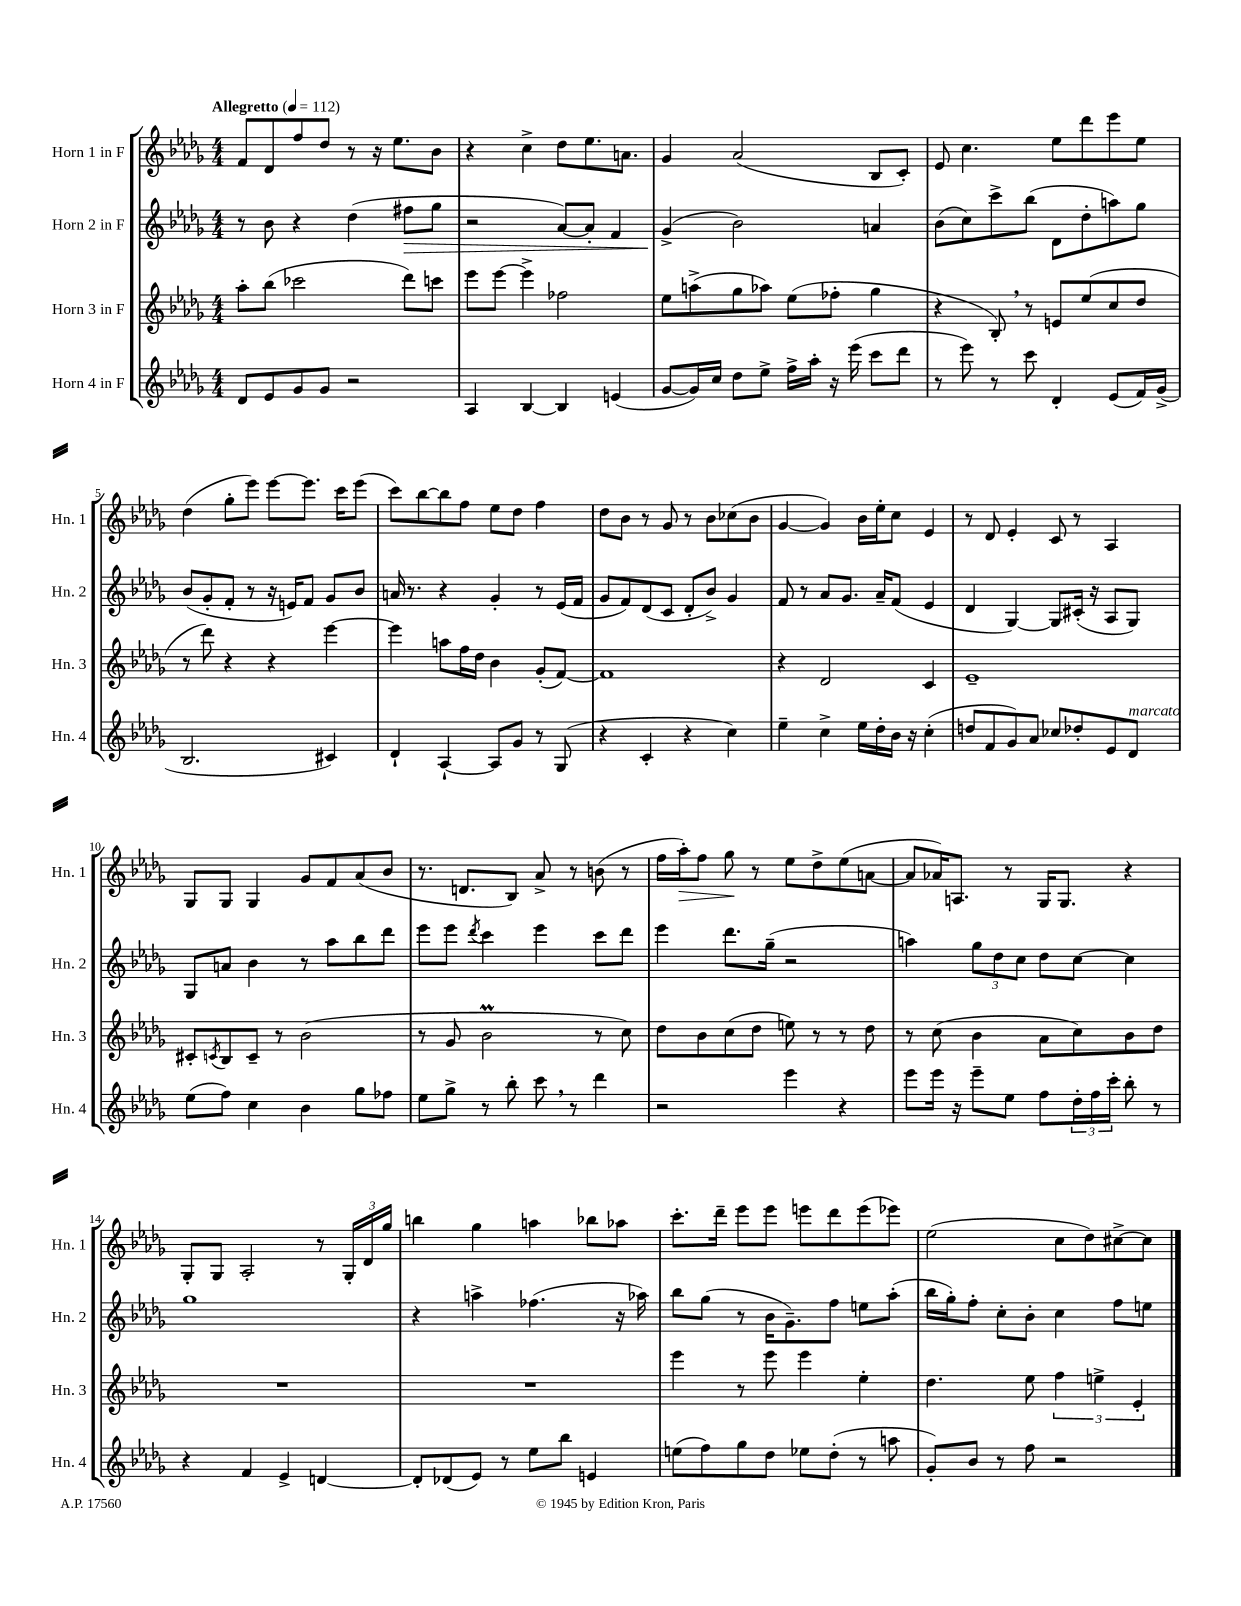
<<
\new StaffGroup <<
\new Staff = "s0" \with { instrumentName = "Horn 1 in F" shortInstrumentName = "Hn. 1" } {
    \clef treble \key des \major \numericTimeSignature \time 4/4 \tempo "Allegretto" 4 = 112
    f'8 des'8 f''8 des''8 r8 r16 ees''8. bes'8 |
    r4 c''4-> des''8 ees''8. a'8. |
    ges'4 aes'2( bes8 c'8-.) |
    ees'8 c''4. ees''8 des'''8 ees'''8 ees''8 |
    des''4( ges''8-. ees'''8) ees'''8~ ees'''8. c'''16 ees'''8( |
    c'''8) bes''8~ bes''8 f''8 ees''8 des''8 f''4 |
    des''8 bes'8 r8 ges'8 r8 bes'8 ces''8( bes'8 |
    ges'4~ ges'4) bes'16 ees''16-. c''8 ees'4 |
    r8 des'8 ees'4-. c'8 r8 aes4 |
    ges8 ges8 ges4 ges'8 f'8 aes'8( bes'8 |
    r8. d'8. bes8) aes'8-> r8 b'8( r8 |
    f''16 aes''16-.\>) f''8 ges''8\! r8 ees''8 des''8-> ees''8( a'8~ |
    a'8 aes'16) a8. r8 ges16 ges8. r4 |
    ges8-. ges8 aes2-. r8 \tuplet 3/2 { ges16-. des'16 ges''16 } |
    b''4 ges''4 a''4 bes''8 aes''8 |
    c'''8.-. des'''16-- ees'''8 ees'''8 e'''8 des'''8 e'''8( ees'''8) |
    ees''2( c''8 des''8) cis''8~-> cis''8 \bar "|." |
}
\new Staff = "s1" \with { instrumentName = "Horn 2 in F" shortInstrumentName = "Hn. 2" } {
    \clef treble \key des \major \numericTimeSignature \time 4/4
    r8 bes'8 r4 des''4( fis''8\> ges''8 |
    r2 aes'8~) aes'8-. f'4 |
    ges'4->\!( bes'2) a'4 |
    bes'8( c''8) c'''8-> bes''8( des'8 des''8-. a''8) ges''8 |
    bes'8( ges'8-. f'8-. r8 r16 e'16) f'8 ges'8 bes'8 |
    a'16 r8. r4 ges'4-. r8 ees'16( f'16 |
    ges'8 f'8) des'8( c'8 des'8-. bes'8->) ges'4 |
    f'8 r8 aes'8 ges'8. aes'16-- f'8( ees'4 |
    des'4 ges4~) ges8 cis'16-.( r16 aes8 ges8) |
    ges8 a'8 bes'4 r8 aes''8 bes''8 des'''8 |
    ees'''8 ees'''8 \acciaccatura { des'''8 } c'''4 ees'''4 c'''8 des'''8 |
    ees'''4 des'''8. ges''16--( r2 |
    a''4) \tuplet 3/2 { ges''8 des''8 c''8 } des''8 c''8~ c''4 |
    ges''1 |
    r4 a''4-> fes''4.( r16 aes''16) |
    bes''8 ges''8( r8 bes'16 ges'8.--) f''8 e''8 aes''8-.( |
    bes''16 ges''16-.) f''8-. c''8-. bes'8-. c''4 f''8 e''8 \bar "|." |
}
\new Staff = "s2" \with { instrumentName = "Horn 3 in F" shortInstrumentName = "Hn. 3" } {
    \clef treble \key des \major \numericTimeSignature \time 4/4
    aes''8-. bes''8( ces'''2 des'''8) c'''8 |
    ees'''8 ees'''8~ ees'''4-> fes''2 |
    ees''8 a''8->( ges''8 aes''8) ees''8( fes''8-. ges''4 |
    r4 bes8-.) \breathe r8 e'8 ees''8( c''8 des''8 |
    r8 des'''8) r4 r4 ees'''4~ |
    ees'''4 a''8 f''16 des''16 bes'4 ges'8-.( f'8~) |
    f'1 |
    r4 des'2 c'4 |
    ees'1-- |
    cis'8-. \acciaccatura { c'8 } bes8 c'8-- r8 bes'2( |
    r8 ges'8 bes'2\prall r8 c''8) |
    des''8 bes'8 c''8( des''8 e''8) r8 r8 des''8 |
    r8 c''8( bes'4 aes'8 c''8) bes'8 des''8 |
    R1 |
    R1 |
    ees'''4 r8 ees'''8 ees'''4 ees''4-. |
    des''4. ees''8 \tuplet 3/2 { f''4 e''4-> ees'4-. } \bar "|." |
}
\new Staff = "s3" \with { instrumentName = "Horn 4 in F" shortInstrumentName = "Hn. 4" } {
    \clef treble \key des \major \numericTimeSignature \time 4/4
    des'8 ees'8 ges'8 ges'8 r2 |
    aes4 bes4~ bes4 e'4( |
    ges'8~ ges'16) c''16 des''8 ees''8-> f''16-> aes''16-. r16 ees'''16( c'''8 des'''8 |
    r8 ees'''8) r8 c'''8 des'4-. ees'8( f'16) ges'16->( |
    bes2. cis'4) |
    des'4-! aes4~-! aes8 ges'8 r8 ges8( |
    r4 c'4-. r4 c''4) |
    ees''4-- c''4-> ees''16 des''16-. bes'16 r16 c''4-.( |
    d''8 f'8 ges'8) aes'8 ces''8 des''8-. ees'8 des'8^\markup { \italic "marcato" } |
    ees''8( f''8) c''4 bes'4 ges''8 fes''8 |
    ees''8 ges''8-> r8 bes''8-. c'''8 \breathe r8 des'''4 |
    r2 ees'''4 r4 |
    ees'''8 ees'''16 r16 ees'''8-- ees''8 f''8 \tuplet 3/2 { des''16-. f''16 c'''16-. } bes''8-. r8 |
    r4 f'4 ees'4-> d'4~ |
    d'8-. des'8( ees'8) r8 ees''8 bes''8 e'4 |
    e''8( f''8) ges''8 des''8 ees''8 des''8-.( r8 a''8 |
    ges'8-.) bes'8 r8 f''8 r2 \bar "|." |
}
>>
>>
